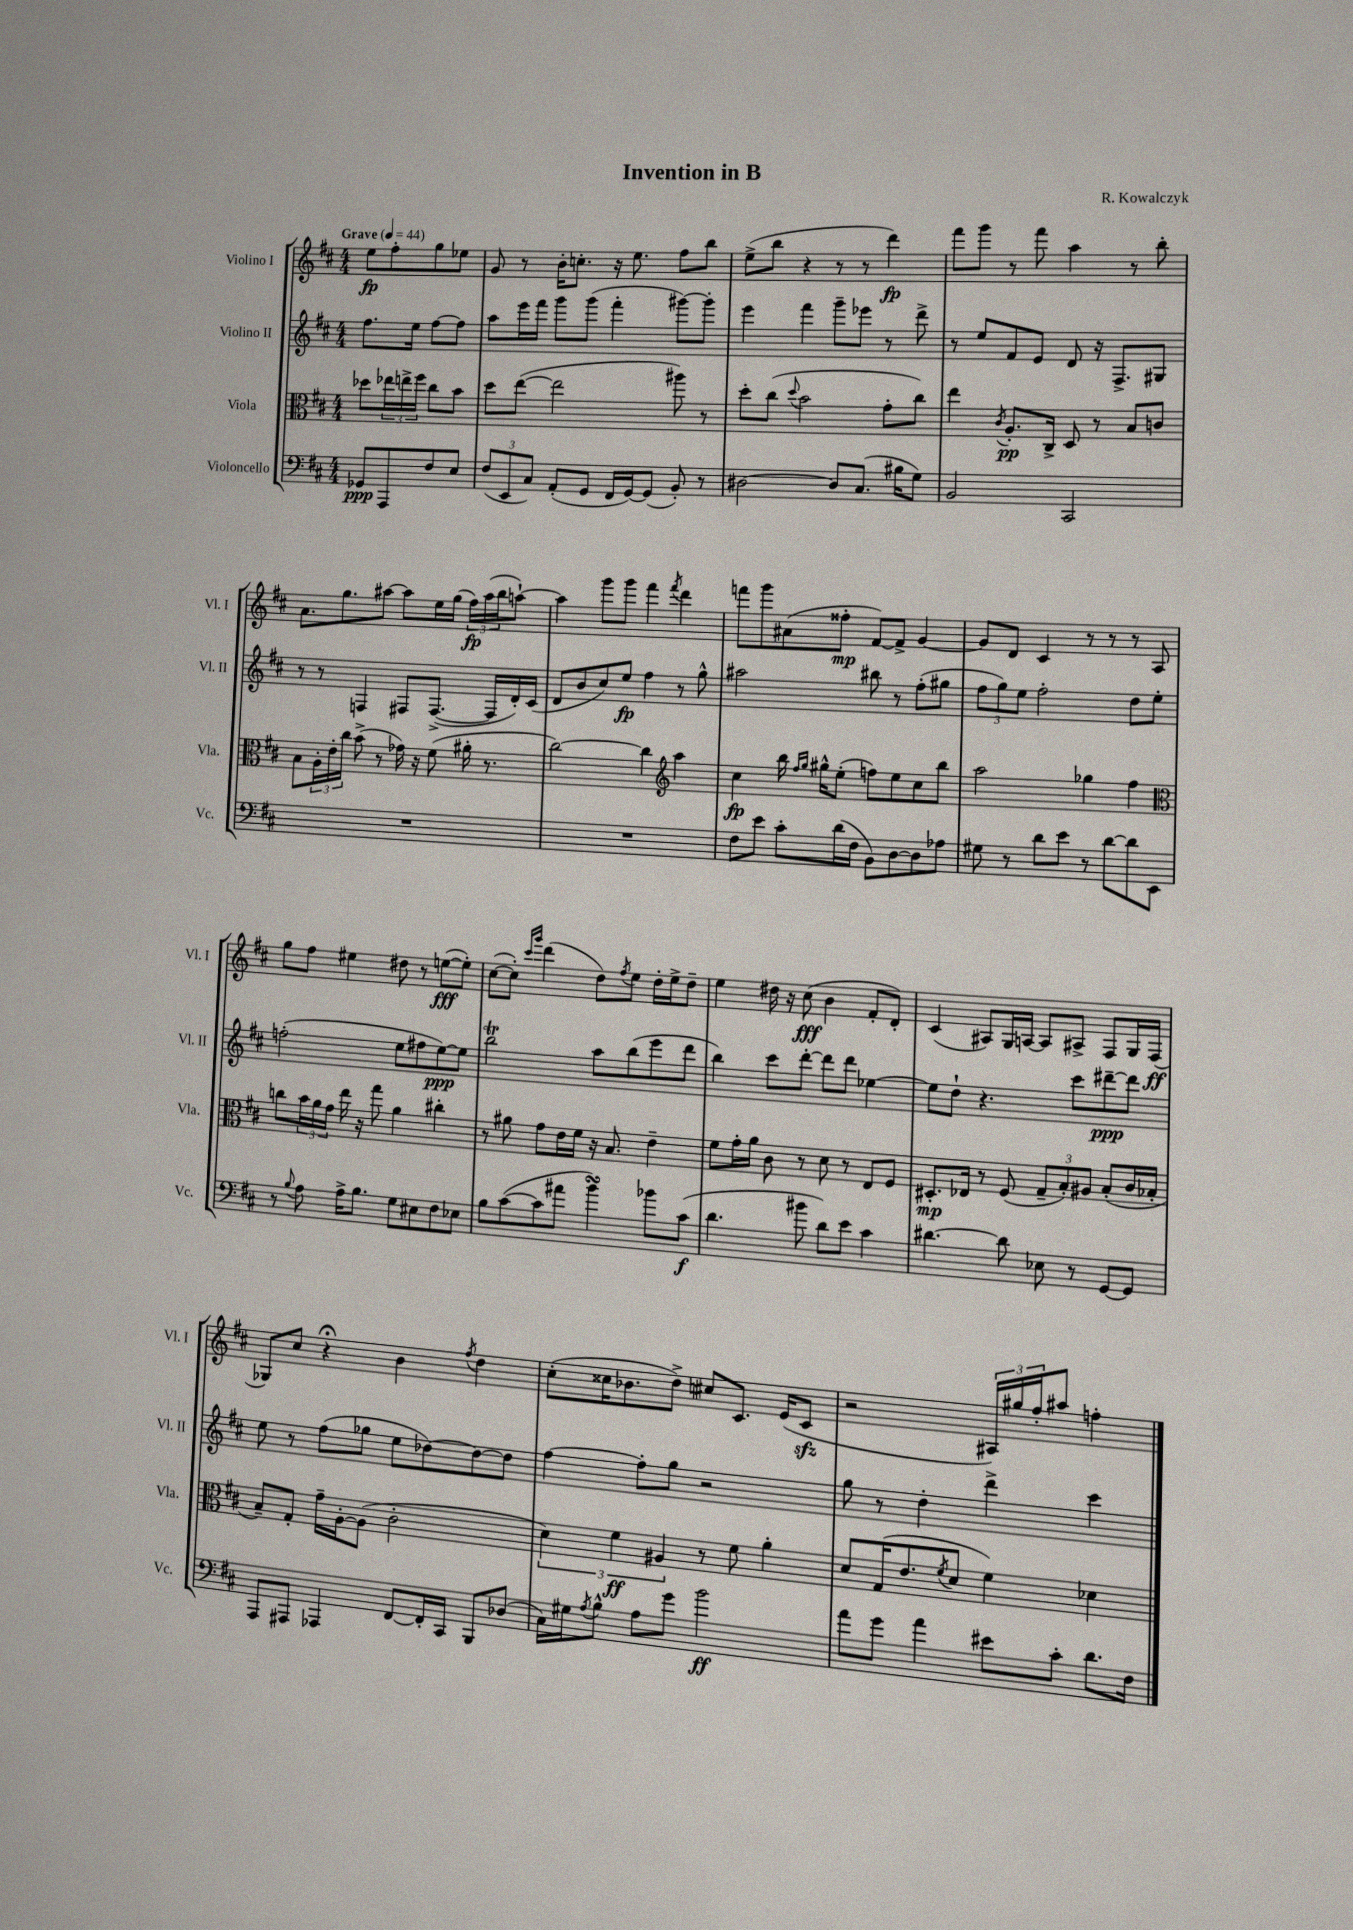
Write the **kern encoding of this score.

**kern	**kern	**kern	**kern
*staff4	*staff3	*staff2	*staff1
*clefF4	*clefC3	*clefG2	*clefG2
*k[f#c#]	*k[f#c#]	*k[f#c#]	*k[f#c#]
*M4/4	*M4/4	*M4/4	*M4/4
*MM44	*MM44	*MM44	*MM44
8GG-	8dd-	8.ff#	8ee
8AAA	24ee-	.	8ff#'
.	24ee^	.	.
.	.	16ee	.
.	24ff#	.	.
8F#	8cc#	[8ff#	8gg
8E	8b	8ff#]	8ee-
=	=	=	=
(12F#	8dd	8aa	8g
12EE	.	.	.
.	([8ee	16eee	8r
12C#)	.	.	.
.	.	16fff#	.
(8AA'	2ee]	8ggg	16b'
.	.	.	8.cc'
8GG	.	(8ggg	.
16FF#	.	4fff#'	16r
[16GG)	.	.	8.ee
(8GG]	.	.	.
8BB')	8aa#)	[8ggg#)	8ff#
8r	8r	8ggg#']	8bb
=	=	=	=
[2D#	8dd'	4eee	(8ee^
.	(8cc#	.	8bb
.	8qqdd	.	.
.	2b	4fff#	4r
8D#]	.	8ggg~	8r
(8.C#	.	8eee-	8r
.	8g'	8r	4ddd)
16B#	.	.	.
8G)	8cc#)	8ddd^	.
=	=	=	=
2BB	4ee	8r	8fff#
.	.	8ee	8ggg
.	8qc#	.	.
.	8.A'	8f#	8r
.	.	8e	8fff#
.	16C#^	.	.
2CC#	8D	8d	4aa
.	8r	16r	.
.	.	8.F#^	.
.	8B	.	8r
.	8c	8G#	8bb'
=	=	=	=
1r	8B	8r	8.a
.	24A'	8r	.
.	24e'	.	.
.	.	.	8.gg
.	24cc#	.	.
.	(8b^	4F	.
.	8r	.	[8aa#
.	16g-)	8F#	8aa#]
.	16r	.	.
.	(8f#	([8.F#^	16ee
.	.	.	(16gg
.	16a#'	.	24ff#)
.	.	.	(24aa#
.	8.r	16F#]	.
.	.	.	24bb
.	.	16d')	[8aa`)
.	.	(16c#	.
=	=	=	=
1r	[2cc#)	8d	4aa]
.	.	8b	.
.	.	8cc#)	8ggg
.	.	8ee	8ggg
.	4cc#]	4ff#	4fff#
*	*clefG2	*	*
.	.	.	8qfff#
.	4aa	8r	4ddd
.	.	8gg^^	.
=	=	=	=
8F#	4cc#	2aa#	8fff
8e	.	.	8ggg
8c#'	16bb	.	(8a#
.	16qqff#	.	.
.	16qqgg	.	.
.	16gg#^^	.	.
(16d	(8ee'	.	8ff##'
16F#	.	.	.
8BB)	8ff)	8bb#	[8f#)
[8D	8ee	8r	8f#^]
8D]	8cc#	(8ff#'	[4g
8A-	8bb	8gg#	.
=	=	=	=
8G#	2aa	12ff#	8g]
.	.	12gg)	.
8r	.	.	8d
.	.	12ee	.
8d	.	2ff#'	4c#
8e	.	.	.
8r	4gg-	.	8r
[8d	.	.	8r
8d]	4ff#	8dd	8r
8EE	.	8ee'	8A
=	=	=	=
*	*clefC3	*	*
8r	8cc	(2ff'	8gg
8qqB	.	.	.
8A	24b	.	8ff#
.	24a	.	.
.	24g	.	.
16A^	16ee	.	4ee#
8.B	16r	.	.
.	8gg	.	.
8G	4a	8ee	8dd#
8E#	.	8ff#	8r
8F#	4cc#'	[8ee)	([8ee
8E-	.	8ee]	8ee'])
=	=	=	=
8B	8r	2bb	([8cc#
([8c#	8a#	.	8cc#'])
.	.	.	16qqccc#
.	.	.	16qqggg
8c#]	8g	.	(4ddd
8a#	16e	.	.
.	16f#	.	.
4b)	16r	8aa	8dd)
.	8.B	.	.
.	.	.	8qff#
.	.	(8bb	8ee
8b-	4e~	8eee	16dd'
.	.	.	16ee^
(8c#	.	8ddd	8dd~
=	=	=	=
4.d	8f#	4bb)	4ee
.	16g'	.	.
.	16a	.	.
.	8c#	8ccc#	16dd#
.	.	.	16r
8b#	8r	[8ddd'	(8cc#
8d)	8d	8ddd]	4b
8e	8r	8ddd	.
4c#	8E	[4ee-	8f#'
.	8F#	.	8d')
=	=	=	=
[4.d#	8.D#'	8ee-]	(4c#
.	.	8dd`	.
.	16E-	.	.
.	8r	4.r	8A#)
8d#]	(8F#	.	16G
.	.	.	[16A
8E-	12G~	.	8A]
.	12B')	.	.
8r	.	8ccc#	8A#^
.	12A#	.	.
[8GG	(8B'	[8ddd#~	8F#
8GG]	16c#	8ddd#]	16G
.	16B-'	.	(16F#
=	=	=	=
8AAA	8B~)	8ee	8G-)
8AAA#	8G'	8r	8cc#
4AAA-	16g~	(8ff#	4r;
.	[16A'	.	.
.	(8A]	8gg-	.
[8FF#	2c#'	8ee	4b
16FF#']	.	[8dd-)	.
16CC#	.	.	.
.	.	.	8qff#
8BBB	.	8dd-_	4dd
(8D-	.	8dd-]	.
=	=	=	=
16C#)	6d)	[4ff#	(8cc#'
16G#	.	.	.
8qA	.	.	.
8B^^	.	.	16cc##
.	6f#	.	.
.	.	.	8.b-
8A	.	8ff#']	.
.	6A#	.	.
8g	.	8gg	8dd^)
2b	8r	2r	8cc#
.	8f#	.	8.c#
.	4a'	.	.
.	.	.	(16e
.	.	.	8c#
=	=	=	=
8a	8d	8gg	2r
8g	(16G	8r	.
.	8.e	.	.
4a	.	4dd'	.
.	8qf#	.	.
.	8d	.	.
8e#	4f#)	4ddd^	24A#)
.	.	.	24gg#
.	.	.	24ff#'
8c#'	.	.	8aa#
8.d	4d-	4ccc#	4ff'
16F#	.	.	.
==	==	==	==
*-	*-	*-	*-
